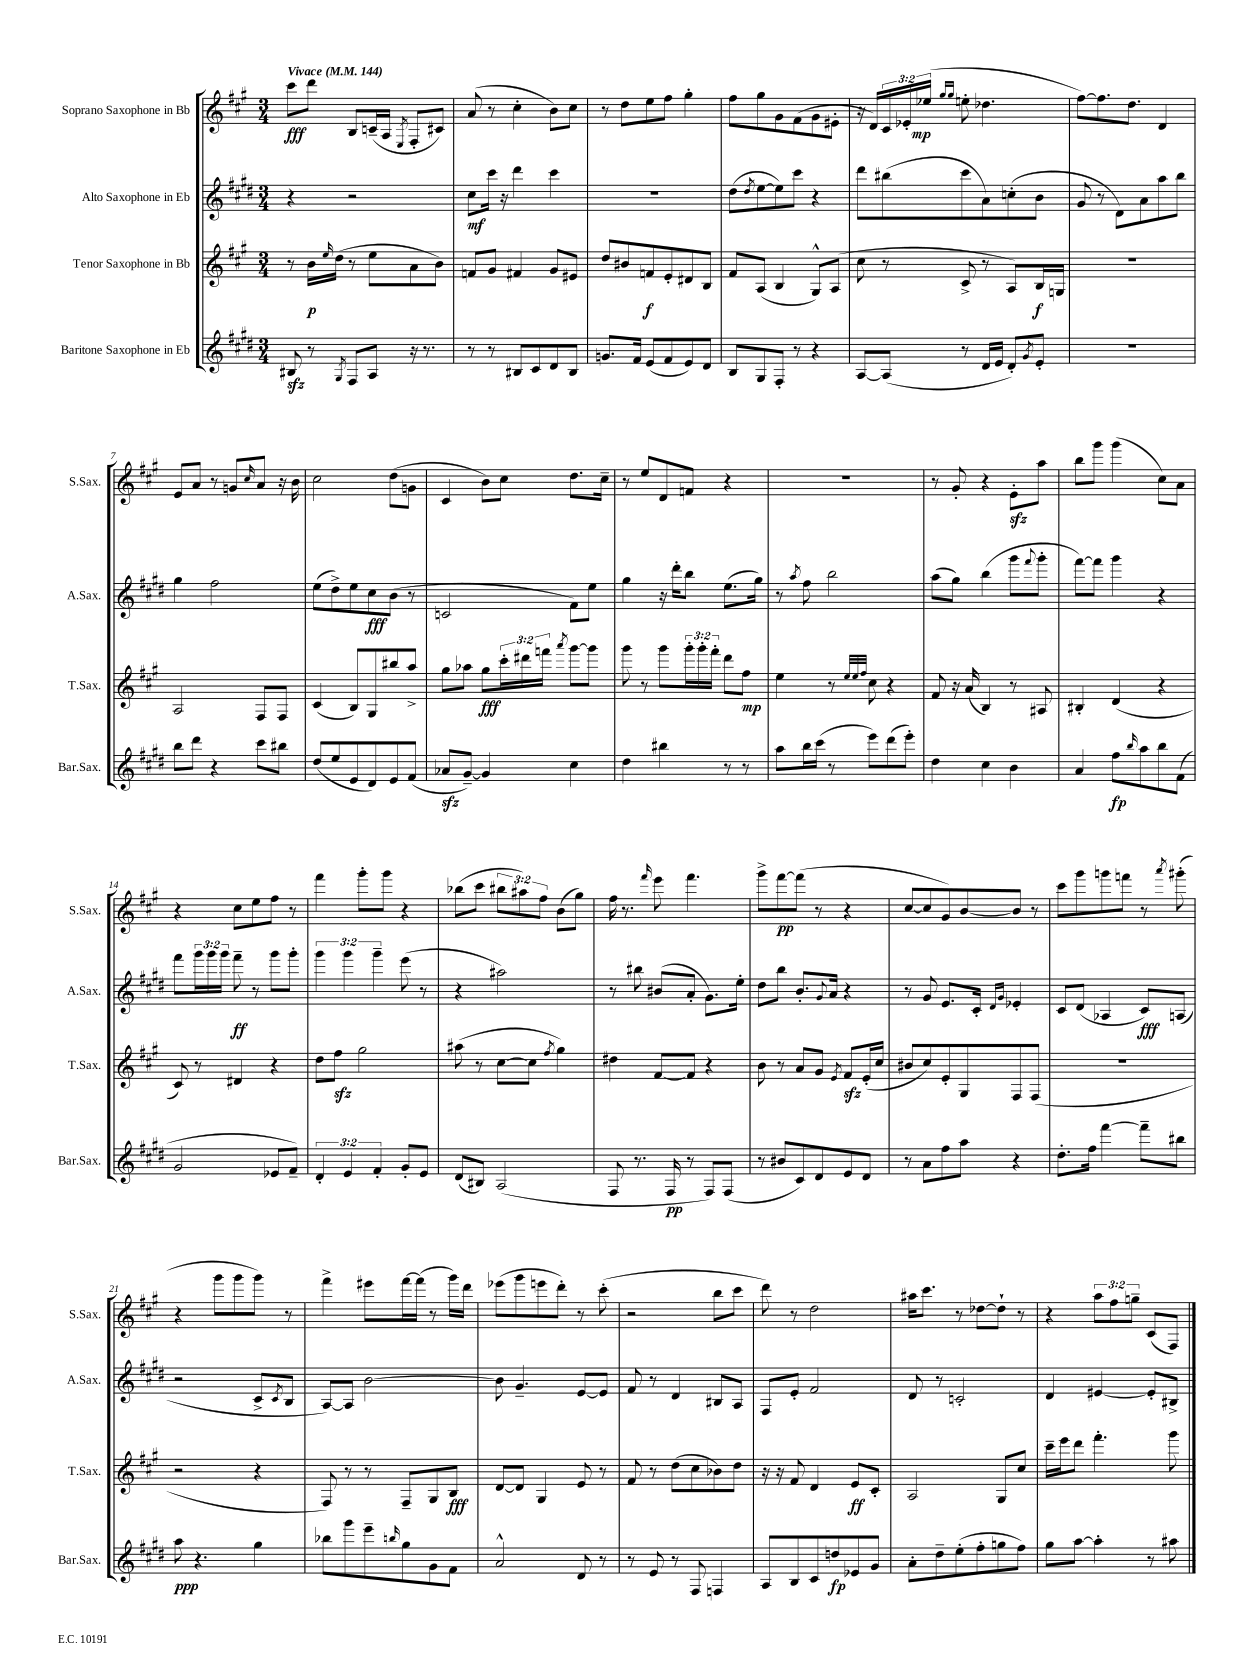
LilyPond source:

<<
\new StaffGroup <<
\new Staff = "s0" \with { instrumentName = "Soprano Saxophone in Bb" shortInstrumentName = "S.Sax." } {
    \clef treble \key a \major \numericTimeSignature \time 3/4 \override Staff.TupletNumber.text = #tuplet-number::calc-fraction-text \tempo "Vivace" 4 = 144
    cis'''8\fff d'''8 b8 c'16--( a16 \acciaccatura { e8 } fis8-. cis'8) |
    a'8( r8 cis''4-. b'8) cis''8 |
    r8 d''8 e''8 fis''8 gis''4-. |
    fis''8 gis''8 gis'8 fis'8( gis'8 eis'8-. |
    r16 d'16) \tuplet 3/2 { cis'16 ees'16-. ees''16\mp( } \grace { gis''16 gis''16 } e''8-. des''4. |
    fis''8~) fis''8. d''8. d'4 |
    e'8 a'8 r8 g'8 \grace { cis''16 } a'8 r16 b'16 |
    cis''2 d''8( g'8 |
    cis'4 b'8) cis''8 d''8. cis''16-- |
    r8 e''8 d'8 f'8 r4 |
    R2. |
    r8 gis'8-. r4 e'8-.\sfz a''8 |
    b''8 gis'''8 gis'''4( cis''8) a'8 |
    r4 cis''8 e''8 fis''8 r8 |
    fis'''4 gis'''8-. gis'''8 r4 |
    bes''8( cis'''8 \tuplet 3/2 { bis''8 ais''8) fis''8 } b'8( gis''8) |
    fis''16 r8. \grace { fis'''16 } e'''8 fis'''4. |
    gis'''8-> fis'''8~\pp fis'''8( r8 r4 |
    cis''8~ cis''8 gis'8) b'8~ b'8 r8 |
    cis'''8 gis'''8 g'''8 f'''8 r8 \acciaccatura { a'''8 } gis'''8-.( |
    r4 gis'''8 gis'''8 gis'''8) r8 |
    fis'''4-> eis'''8 fis'''16~ fis'''16( r8 gis'''16) d'''16 |
    ees'''8( gis'''8 e'''8 d'''8-.) r8 cis'''8-.( |
    r2 b''8 cis'''8 |
    d'''8) r8 d''2 |
    ais''16 cis'''8. r8 des''8~ des''8-! r8 |
    r4 \tuplet 3/2 { a''8 fis''8 g''8-- } cis'8( fis8) \bar "|." |
}
\new Staff = "s1" \with { instrumentName = "Alto Saxophone in Eb" shortInstrumentName = "A.Sax." } {
    \clef treble \key e \major \numericTimeSignature \time 3/4 \override Staff.TupletNumber.text = #tuplet-number::calc-fraction-text
    r4 r2 |
    cis''8\mf cis'''16 r16 dis'''4 cis'''4 |
    R2. |
    dis''8( \acciaccatura { dis''8 } e''8~ e''8) cis'''8 r4 |
    dis'''8 bis''8( cis'''8 a'8) c''8-.( b'8 |
    gis'8 r8 dis'8) a'8 a''8 b''8 |
    gis''4 fis''2 |
    e''8( dis''8->) e''8 cis''8\fff b'8( r8 |
    c'2 fis'8) e''8 |
    gis''4 r16 dis'''16-. b''8 e''8.( gis''16) |
    r8 \acciaccatura { a''8 } fis''8 b''2 |
    a''8( gis''8) b''4( gis'''8 \appoggiatura { fis'''8 } gis'''8-. |
    fis'''8~) fis'''8 gis'''4 r4 |
    fis'''8 \tuplet 3/2 { gis'''16 gis'''16 gis'''16 } fis'''8--\ff r8 gis'''8 gis'''8-. |
    \tuplet 3/2 { gis'''4 gis'''4 gis'''4-- } e'''8( r8 |
    r4 ais''2) |
    r8 bis''8 bis'8( a'8-. gis'8.) e''16-. |
    dis''8 b''8 b'8.-. \appoggiatura { gis'8 } a'16 r4 |
    r8 gis'8 e'8. cis'16-. \grace { dis'16 gis'16 } ees'4-. |
    cis'8 dis'8( aes4 cis'8\fff) a8( |
    r2 cis'8-> \acciaccatura { cis'8 } b8 |
    a8~) a8 b'2~ |
    b'8 gis'4.-- e'8~ e'8 |
    fis'8 r8 dis'4 bis8 a8 |
    fis8 e'8-. fis'2 |
    dis'8 r8 c'2-. |
    dis'4 eis'4~ eis'8-. bis8-> \bar "|." |
}
\new Staff = "s2" \with { instrumentName = "Tenor Saxophone in Bb" shortInstrumentName = "T.Sax." } {
    \clef treble \key a \major \numericTimeSignature \time 3/4 \override Staff.TupletNumber.text = #tuplet-number::calc-fraction-text
    r8 b'16\p \grace { e''16 } d''16( r8 e''8 a'8 b'8) |
    f'8 gis'8 fis'4 gis'8 eis'8 |
    d''8 bis'8 f'8\f e'8-. dis'8 b8 |
    fis'8 a8( b4 gis8-^) a8( |
    cis''8 r8 cis'8-> r8 a8) b16\f g16 |
    R2. |
    a2 fis8 fis8 |
    cis'4( b8) gis8 bis''8 a''8-> |
    gis''8 aes''8 gis''8\fff \tuplet 3/2 { cis'''16-. dis'''16 f'''16 } \acciaccatura { a'''8 } gis'''8~ gis'''8 |
    gis'''8 r8 gis'''8 \tuplet 3/2 { gis'''16-. gis'''16-. fis'''16-. } d'''8 fis''8\mp |
    e''4 r8 \grace { e''32 e''32 fis''32 } cis''8 r4 |
    fis'8 r16 a'16( b4) r8 ais8 |
    bis4-. d'4( r4 |
    cis'8) r8 dis'4 r4 |
    d''8 fis''8\sfz gis''2 |
    ais''8( r8 cis''8~ cis''8 \acciaccatura { fis''8 } gis''4) |
    dis''4 fis'8~ fis'8 r4 |
    b'8 r8 a'8 gis'8 \acciaccatura { e'8 } fis'8\sfz e'16-.( cis''16 |
    bis'8 cis''8) e'8-. gis8 fis8 fis8( |
    R2. |
    r2 r4 |
    fis8) r8 r8 fis8-- gis8 b8\fff |
    d'8~ d'8 gis4 e'8 r8 |
    fis'8 r8 d''8( cis''8 bes'8) d''8 |
    r16 r16 fis'8 d'4 e'8\ff cis'8-. |
    a2 gis8 cis''8 |
    cis'''16-- e'''16 d'''8 fis'''4.-. gis'''8 \bar "|." |
}
\new Staff = "s3" \with { instrumentName = "Baritone Saxophone in Eb" shortInstrumentName = "Bar.Sax." } {
    \clef treble \key e \major \numericTimeSignature \time 3/4 \override Staff.TupletNumber.text = #tuplet-number::calc-fraction-text
    bis8\sfz r8 \acciaccatura { gis8 } fis8 a8 r16 r8. |
    r8 r8 bis8 cis'8 dis'8 bis8 |
    g'8. fis'16 e'8( fis'8 e'8) dis'8 |
    b8 gis8 fis8-. r8 r4 |
    a8~ a8( r8 dis'16 e'16 dis'8-.) \acciaccatura { gis'8 } e'8-. |
    R2. |
    b''8 dis'''8 r4 cis'''8 bis''8 |
    dis''8( e''8 e'8 dis'8) e'8 fis'8( |
    aes'8\sfz gis'8~--) gis'4 cis''4 |
    dis''4 bis''4 r8 r8 |
    a''8 b''16 cis'''16( r8 e'''8) dis'''8( e'''8-.) |
    dis''4 cis''4 b'4 |
    a'4 fis''8\fp \grace { b''16 } a''8 b''8 fis'8( |
    gis'2 ees'8 fis'8--) |
    \tuplet 3/2 { dis'4-. e'4 fis'4-. } gis'8-. e'8 |
    dis'8( bis8) a2( |
    fis8 r8. fis16\pp r8 fis8) fis8( |
    r8 bis'8 cis'8) dis'8 e'8 dis'8 |
    r8 a'8 fis''8 a''8 r4 |
    dis''8.-. fis''16 fis'''4~ fis'''8-- bis''8 |
    a''8\ppp r4. gis''4 |
    bes''8 gis'''8 e'''8-- \grace { b''16 } gis''8 gis'8 fis'8 |
    a'2-^ dis'8 r8 |
    r8 e'8 r8 fis8 f4 |
    a8 b8 cis'8 d''8\fp ees'8 gis'8 |
    a'8-. dis''8-- e''8-.( fis''8-. g''8 fis''8) |
    gis''8 a''8~ a''4-. r8 ais''8 \bar "|." |
}
>>
>>
